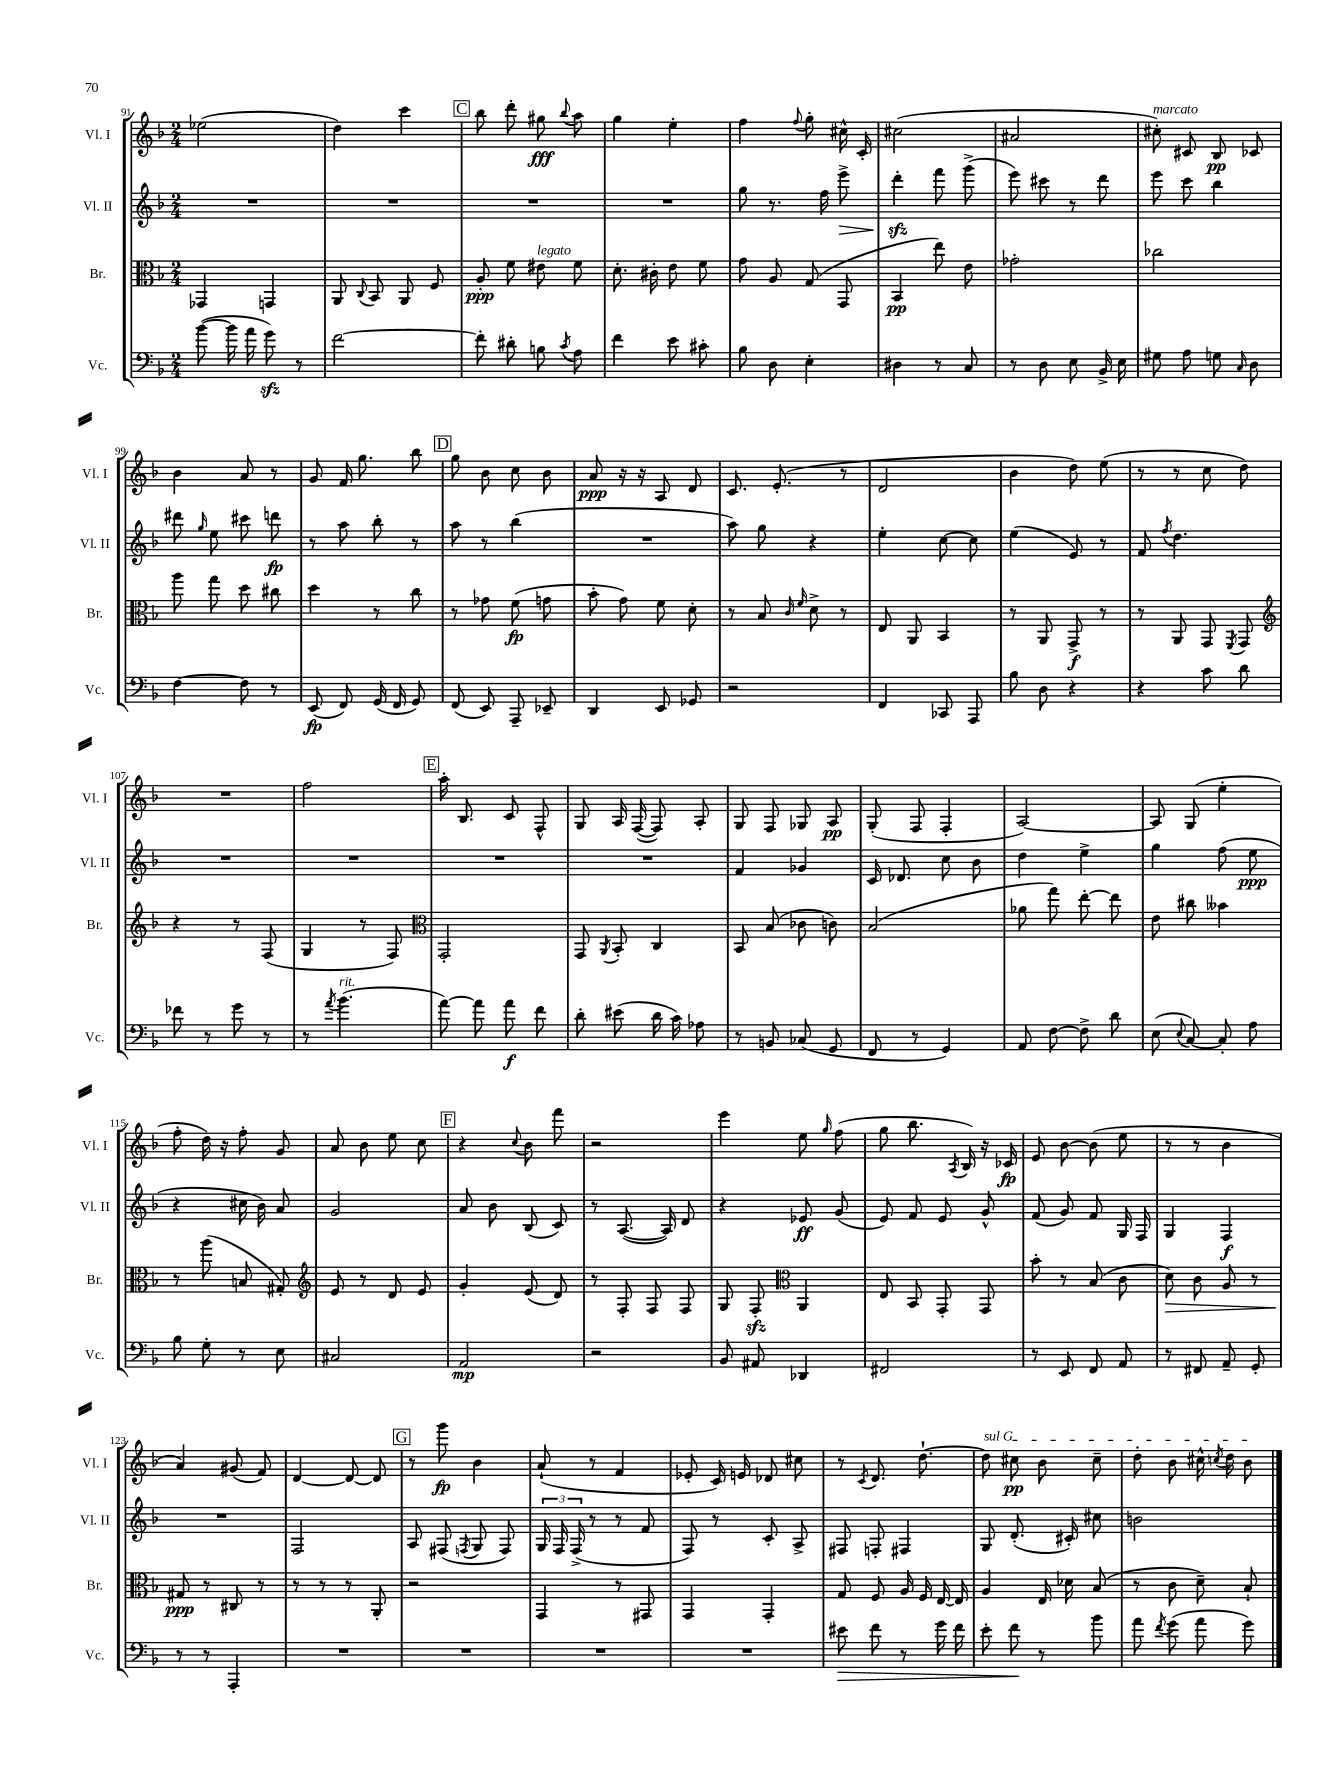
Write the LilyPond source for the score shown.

<<
\new StaffGroup <<
\new Staff = "s0" \with { instrumentName = "Vl. I" shortInstrumentName = "Vl. I" } {
    \clef treble \key f \major \numericTimeSignature \time 2/4
    \autoBeamOff ees''2( |
    d''4) c'''4 |
    \mark \markup { \box "C" } bes''8 d'''8-. gis''8\fff \appoggiatura { bes''8 } a''8 |
    g''4 e''4-. |
    f''4 \appoggiatura { f''8 } g''8-. cis''16-^ c'16-. |
    cis''2( |
    ais'2 |
    cis''8-.^\markup { \italic "marcato" }) cis'8 bes8\pp ces'8 |
    bes'4 a'8 r8 |
    g'8 f'16 g''8. bes''8 |
    \mark \markup { \box "D" } g''8 bes'8 c''8 bes'8 |
    a'8\ppp r16 r16 a8 d'8 |
    c'8. e'8.-.( r8 |
    d'2 |
    bes'4 d''8) e''8( |
    r8 r8 c''8 d''8) |
    R2 |
    f''2 |
    \mark \markup { \box "E" } a''16-. bes8. c'8 f8-^ |
    g8 a16 f16~( f8) a8-. |
    g8 f8 ges8 a8\pp |
    g8-.( f8 f4-. |
    a2~) |
    a8 g8( e''4-. |
    f''8-. d''16) r16 f''8-. g'8 |
    a'8 bes'8 e''8 c''8 |
    \mark \markup { \box "F" } r4 \appoggiatura { c''8 } bes'8 f'''8 |
    r2 |
    e'''4 e''8 \grace { g''16 } f''8( |
    g''8 bes''8. \acciaccatura { a8 } bes16) r16 ces'16\fp |
    e'8 bes'8~ bes'8( e''8 |
    r8 r8 bes'4 |
    a'4) gis'8( f'8) |
    d'4~ d'8~ d'8 |
    \mark \markup { \box "G" } r8 g'''8\fp bes'4 |
    a'8-!( r8 f'4 |
    ees'8-. c'16) e'16 des'8 cis''8 |
    r8 \acciaccatura { c'8 } d'8. d''8.~-! |
    \once \override TextSpanner.bound-details.left.text = \markup { \italic "sul G" } d''8\startTextSpan cis''8\pp bes'8 cis''8-- |
    d''8-. bes'8 cis''16-^ \acciaccatura { c''8 } d''16 bes'8\stopTextSpan \bar "|." |
}
\new Staff = "s1" \with { instrumentName = "Vl. II" shortInstrumentName = "Vl. II" } {
    \clef treble \key f \major \numericTimeSignature \time 2/4
    \autoBeamOff R2 |
    R2 |
    \mark \markup { \box "C" } R2 |
    R2 |
    g''8 r8. f''16 e'''8->\> |
    d'''4-.\sfz\! f'''8 g'''8->( |
    e'''8) cis'''8 r8 d'''8 |
    e'''8 c'''8 bes''4 |
    dis'''8 \grace { g''16 } e''8 cis'''8 d'''8\fp |
    r8 a''8 bes''8-. r8 |
    \mark \markup { \box "D" } a''8 r8 bes''4( |
    R2 |
    a''8) g''8 r4 |
    e''4-. c''8~ c''8 |
    e''4( e'8) r8 |
    f'8 \acciaccatura { f''8 } d''4. |
    R2 |
    R2 |
    \mark \markup { \box "E" } R2 |
    R2 |
    f'4 ges'4 |
    c'16 des'8. c''8 bes'8 |
    d''4 e''4-> |
    g''4 f''8( e''8\ppp |
    r4 cis''16 bes'16) a'8 |
    g'2 |
    \mark \markup { \box "F" } a'8 bes'8 bes8( c'8) |
    r8 a8.~( a16) d'8 |
    r4 ees'8\ff g'8( |
    e'8) f'8 e'8 g'8-^ |
    f'8( g'8) f'8 g16 f16 |
    g4 f4\f |
    R2 |
    f2 |
    \mark \markup { \box "G" } a8 fis8( \acciaccatura { f8 } g8 f8) |
    \tuplet 3/2 { g16 f16 f16->( } r8 r8 f'8 |
    f8) r8 c'8-. a8-> |
    fis8 f8-. fis4 |
    g8 d'8.-.( cis'16-.) cis''8 |
    b'2 \bar "|." |
}
\new Staff = "s2" \with { instrumentName = "Br." shortInstrumentName = "Br." } {
    \clef alto \key f \major \numericTimeSignature \time 2/4
    \autoBeamOff ges,4 g,4 |
    a,8 \appoggiatura { c8 } bes,8 a,8 f8 |
    \mark \markup { \box "C" } a8-.\ppp f'8 eis'8^\markup { \italic "legato" } f'8 |
    d'8.-. cis'16-. e'8 f'8 |
    g'8 a8 g8( g,8 |
    bes,4\pp e''8) e'8 |
    ges'2-. |
    ces''2 |
    a''8 g''8 d''8 cis''8 |
    d''4 r8 c''8 |
    \mark \markup { \box "D" } r8 ges'8 f'8\fp( g'8 |
    bes'8-. g'8) f'8 d'8-. |
    r8 bes8 \grace { c'16 f'16 } d'8-> r8 |
    e8 a,8 bes,4 |
    r8 a,8 g,8->\f r8 |
    r8 a,8 g,8 \acciaccatura { f,8 } g,8 |
    \clef treble r4 r8 f8( |
    g4 r8 f8) |
    \mark \markup { \box "E" } \clef alto g,2-. |
    g,8 \acciaccatura { a,8 } bes,8-. c4 |
    bes,8 bes8( ces'8 c'8) |
    bes2( |
    aes'8 g''8) e''8~-. e''8 |
    e'8 cis''8 beses'4 |
    r8 a''8( b8 gis8-.) |
    \clef treble e'8 r8 d'8 e'8 |
    \mark \markup { \box "F" } g'4-. e'8( d'8) |
    r8 f8-. f8 f8 |
    g8 f8-.\sfz \clef alto a,4 |
    e8 bes,8 g,8-. g,8 |
    bes'8-. r8 bes8( c'8 |
    d'8\>) c'8 a8 r8 |
    gis8\ppp\! r8 cis8 r8 |
    r8 r8 r8 a,8-. |
    \mark \markup { \box "G" } r2 |
    g,4 r8 gis,8 |
    g,4 g,4-. |
    g8 f8 a16 f16 e16~ e16 |
    a4 e16 des'16 bes8( |
    r8 c'8 d'8--) bes8-! \bar "|." |
}
\new Staff = "s3" \with { instrumentName = "Vc." shortInstrumentName = "Vc." } {
    \clef bass \key f \major \numericTimeSignature \time 2/4
    \autoBeamOff bes'8~( bes'16 a'16 g'8\sfz) r8 |
    f'2~ |
    \mark \markup { \box "C" } f'8-. dis'8-. b8 \acciaccatura { c'8 } a8 |
    f'4 e'8 cis'8-. |
    bes8 d8 e4-. |
    dis4 r8 c8 |
    r8 d8 e8 bes,16-> e16 |
    gis8 a8 g8 \grace { c16 } d8 |
    f4~ f8 r8 |
    e,8\fp( f,8) g,16( f,16 g,8) |
    \mark \markup { \box "D" } f,8( e,8) a,,8-- ees,8-- |
    d,4 e,8 ges,8 |
    r2 |
    f,4 ces,8 a,,8 |
    bes8 d8 r4 |
    r4 c'8 d'8 |
    fes'8 r8 g'8 r8 |
    r8 \acciaccatura { a'8 } bes'4.^\markup { \italic "rit." }( |
    \mark \markup { \box "E" } a'8~) a'8 a'8\f f'8 |
    d'8-. eis'8( d'16 c'16) aes8 |
    r8 b,8 ces8( g,8 |
    f,8 r8 g,4) |
    a,8 f8~ f8-> d'8 |
    e8( \appoggiatura { e8 } c8~) c8-. a8 |
    bes8 g8-. r8 e8 |
    cis2 |
    \mark \markup { \box "F" } a,2\mp |
    r2 |
    bes,8 ais,8 des,4 |
    fis,2 |
    r8 e,8 f,8 a,8 |
    r8 fis,8 a,8-- g,8-. |
    r8 r8 a,,4-. |
    R2 |
    \mark \markup { \box "G" } R2 |
    R2 |
    R2 |
    eis'8\> f'8 r8 g'16 f'16 |
    e'8-. f'8\! r8 bes'8 |
    a'8 \acciaccatura { f'8 } g'8( a'8 g'8) \bar "|." |
}
>>
>>
\layout { \context { \Score currentBarNumber = #91 } }
